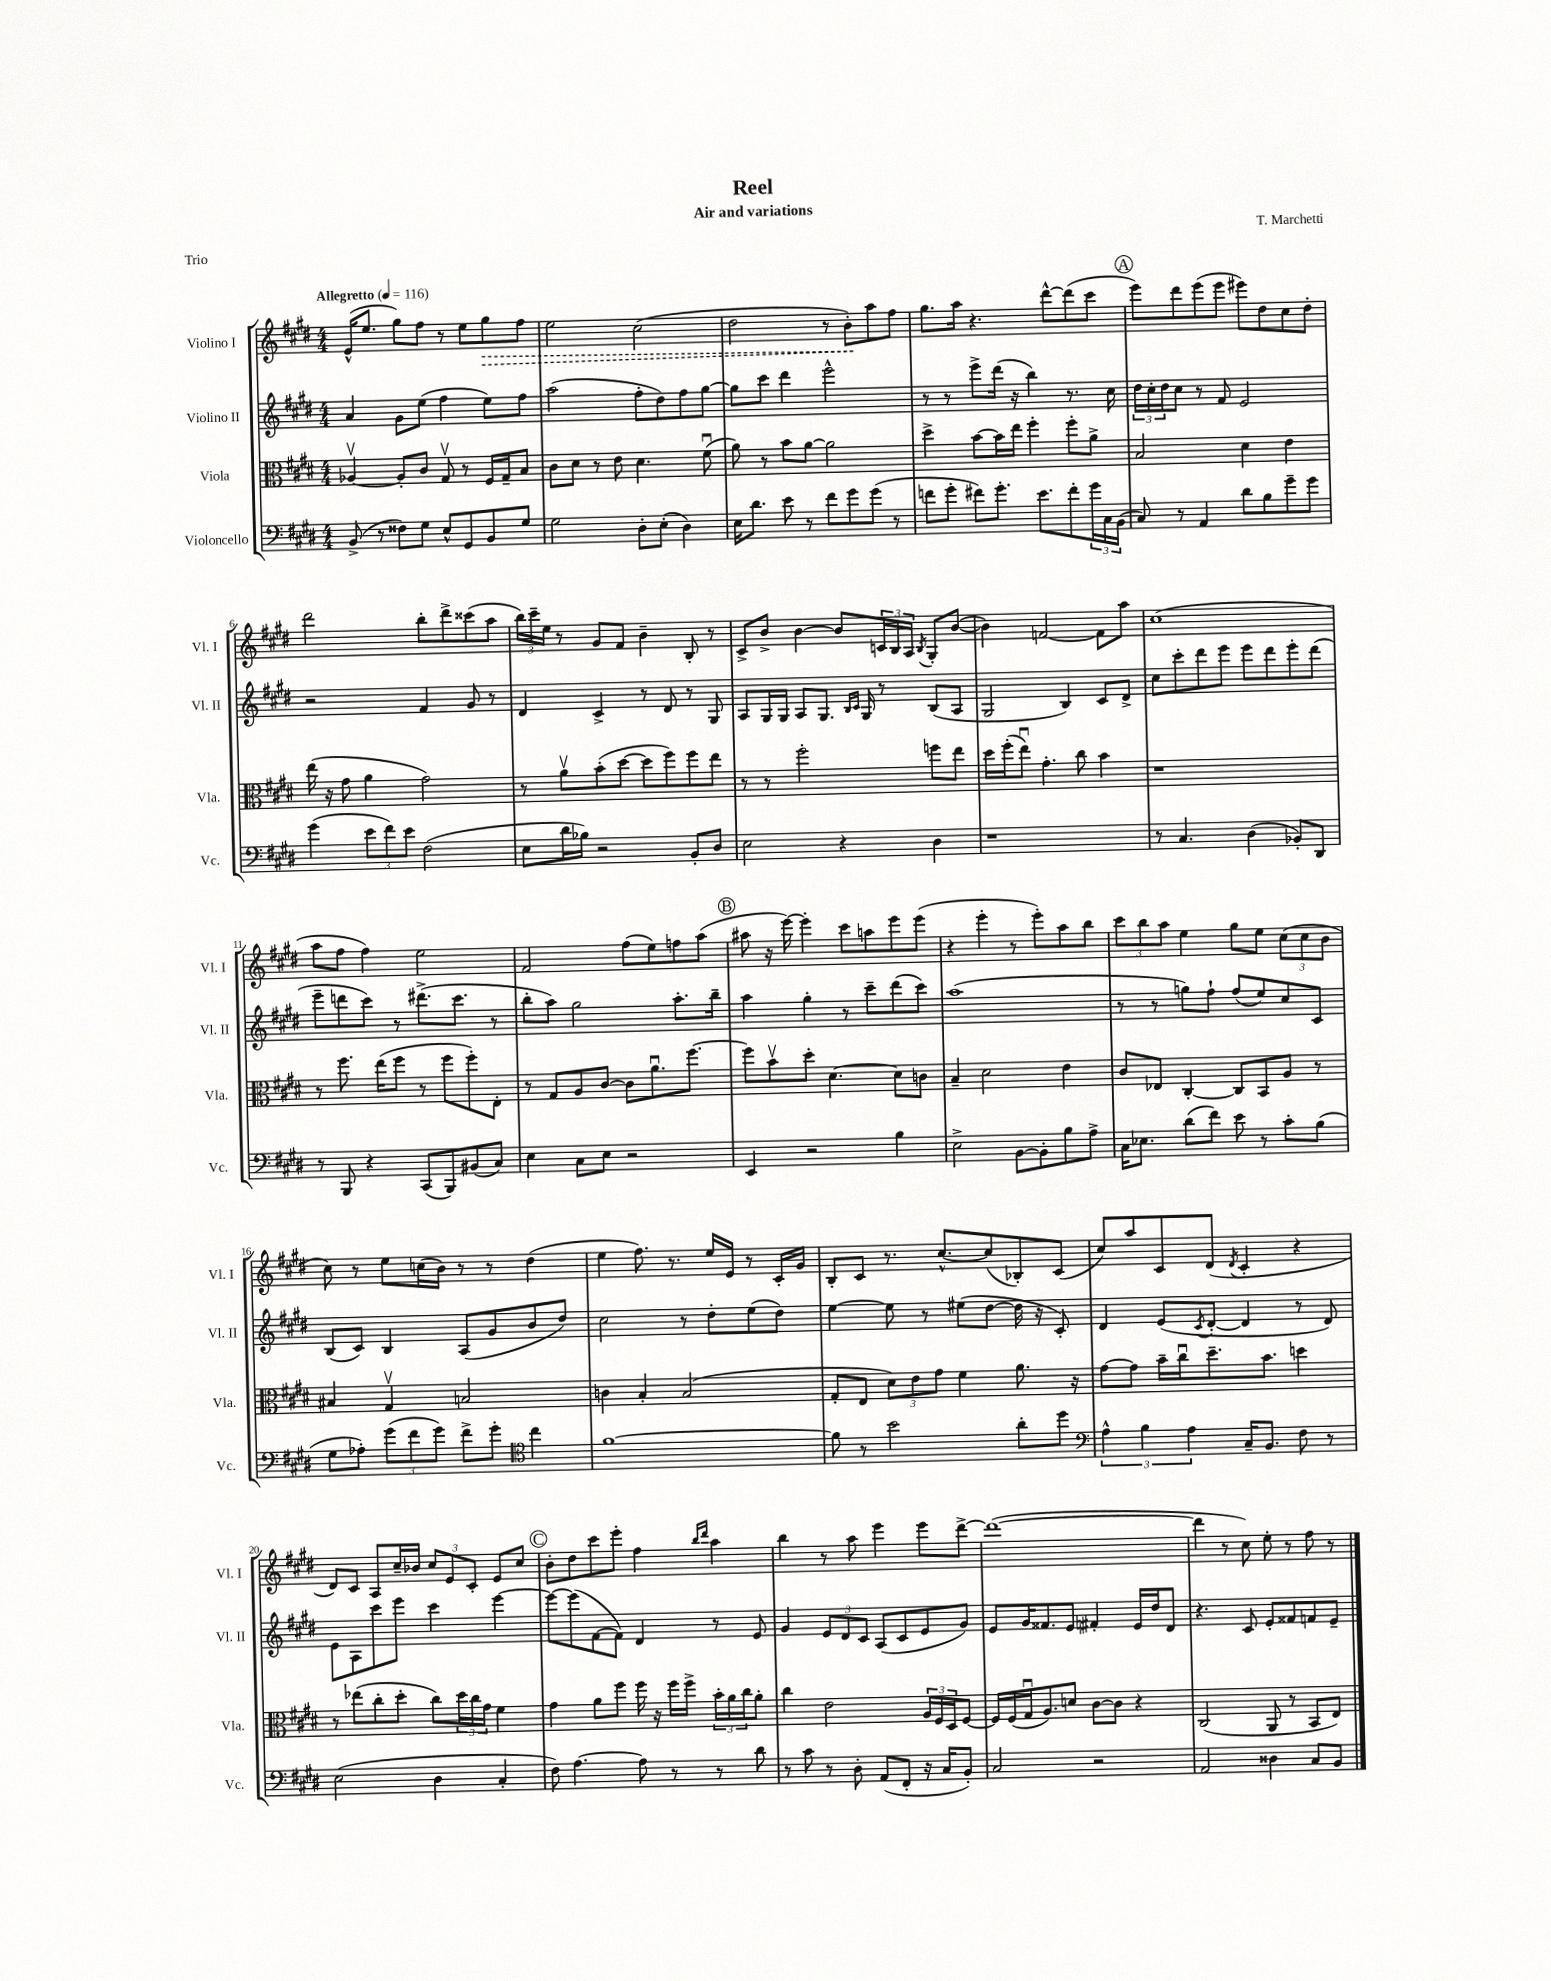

**kern	**kern	**kern	**kern
*staff4	*staff3	*staff2	*staff1
*clefF4	*clefC3	*clefG2	*clefG2
*k[f#c#g#d#]	*k[f#c#g#d#]	*k[f#c#g#d#]	*k[f#c#g#d#]
*M4/4	*M4/4	*M4/4	*M4/4
*MM116	*MM116	*MM116	*MM116
(8BB^	[4A-v	4a	(16e^^
.	.	.	8.ee
8r	.	.	.
8F##)	8A-']	8g#	8gg#)
8G#	8c#	(8ee	8ff#
8E^^	8G#v	4ff#	8r
8GG#	8r	.	8ee
8BB	16F#	8ee)	8gg#
.	16G#~	.	.
8G#	8B	8ff#	8ff#
=	=	=	=
2G#	8c#	(2aa	2ee
.	8d#	.	.
.	8r	.	.
.	8e	.	.
8D#'	4.d#	8ff#'	(2cc#
(8E'	.	8dd#)	.
4D#)	.	8ff#	.
.	(8f#u	[8gg#	.
=	=	=	=
16E	8a)	8gg#]	2dd#
8.d#	.	.	.
.	8r	8ccc#	.
8e	8b	4ddd#	.
8r	[8a	.	.
8f#	2a]	2eee^^	8r
8g#	.	.	8b')
(8g#	.	.	8aa
8r	.	.	8ff#
=	=	=	=
8f	4dd#^	8r	8.gg#
8g#'	.	8r	.
.	.	.	16aa
8f#)	[8b	8eee^	4.r
8.g#'	16b]	(16ddd#	.
.	16ee	16r	.
.	4ff#'	4bb)	.
8.e	.	.	.
.	.	.	[8ddd#^^
8f#'	8ff#'	8.r	(8ddd#]
24g#	8a^	.	8ccc#
24C#	.	.	.
.	.	16cc#	.
(24BB	.	.	.
=	=	=	=
8C#)	2B	24dd#	8eee)
.	.	24cc#'	.
.	.	24dd#	.
8r	.	8cc#	8ddd#
4AA	.	8r	(8eee
.	.	8f#	8eee
8d#	4d#	2e	8eee#)
8B	.	.	8dd#
8g#~	4e	.	8cc#
8g#	.	.	8dd#'
=	=	=	=
(4g#	(16ee	2r	2ddd#
.	16r	.	.
.	8g#	.	.
12e	4a	.	.
12f#)	.	.	.
12e	.	.	.
(2F#	2g#)	4f#	8bb'
.	.	.	8ddd#^
.	.	8g#	(8ccc##
.	.	8r	8aa
=	=	=	=
8E	8r	4d#	24bb)
.	.	.	24ccc#~
.	.	.	24ee
16d#	8av	.	8r
16B-)	.	.	.
2r	(8b'	4c#^	8g#
.	[8dd#	.	8f#
.	8dd#]	8r	4b~
.	8ff#)	8d#	.
8BB'	8ff#	8r	8B'
8D#	8ee	8G#	8r
=	=	=	=
2E	8r	8A	8c#^
.	8r	16G#	8b^
.	.	16G#	.
.	2ff#'	8A	[4b
.	.	8.G#	.
4r	.	.	8b]
.	.	16qqB	.
.	.	16qqc#	.
.	.	16G#	.
.	.	8r	24c
.	.	.	24B
.	.	.	24A
.	.	.	8qB
4D#	8ff	(8B	8G#'
.	8ee	8A	([8b
=	=	=	=
1r	16dd#	2G#	4b])
.	(16ff#'	.	.
.	8eeu)	.	.
.	4.g#'	.	[2f
.	.	4B)	.
.	8cc#	.	.
.	4b	8c#	8f]
.	.	8d#^	8aa
=	=	=	=
8r	1r	8cc#	(1cc#
4.C#	.	8ccc#'	.
.	.	8ddd#	.
.	.	8eee	.
(4D#	.	8eee	.
.	.	8ddd#	.
8BB-')	.	8eee'	.
8DD#	.	(8ddd#	.
=	=	=	=
8r	8r	8eee~	8aa
8BBB	8.ff#	8ddd	8ff#
4r	.	8ccc#)	4ff#)
.	(16ee	.	.
.	8ff#	8r	.
(8CC#	8r	(8.ddd#^	2ee
8BBB)	8ff#	.	.
.	.	8.ccc#	.
(8BB#	8ff#')	.	.
8C#)	8E'	8r	.
=	=	=	=
4E	8r	8bb'	2f#
.	8G#	8aa)	.
8C#	8A	2gg#	.
8E	[8c#	.	.
2r	8c#]	.	(8ff#
.	8.au	.	8ee)
.	.	8.aa'	8ff
.	[8.ff#	.	.
.	.	.	(8aa
.	.	16bb~	.
=	=	=	=
4EE	8ff#]	4aa	8aa#
.	8bv	.	16r
.	.	.	[16eee)
2r	8dd#'	4gg#'	4eee']
.	[4.d#	.	.
.	.	8r	8ccc#
.	.	8ccc#~	8aa
4B	8d#]	(8ddd#	8eee
.	8c	8ccc#)	(8eee
=	=	=	=
2E^	4B~	(1aa	4r
.	2d#	.	4eee'
[8BB	.	.	8r
8BB']	.	.	8eee')
8B	4e	.	8aa
8A^	.	.	8bb
=	=	=	=
16C#	8c#	8r	12ccc#
8.E-	.	.	.
.	.	.	12bb
.	8E-	8r	.
.	.	.	12aa
(8d#	[4C#'	8gg)	4ee
8f#)	.	8ff#`	.
8e	8C#]	(8ff#	8gg#
8r	8BB	8ee)	8ee
8c#'	8A	8cc#	(12cc#
.	.	.	12cc#
(8B	8r	8c#	.
.	.	.	12b
=	=	=	=
8G#	4B#	(8B	8cc#)
8A-')	.	8c#)	8r
(12g#	4G#v	4B	8ee
12f#	.	.	.
.	.	.	(16cc
12g#)	.	.	.
.	.	.	16b)
8f#^	2B	(8A	8r
8g#'	.	8g#	8r
*clefC4	*	*	*
4cc#	.	8b	(4dd#
.	.	8dd#)	.
=	=	=	=
[1f#	4c	2cc#	4ee
.	4B'	.	8.ff#)
.	.	.	8.r
.	(2B	8r	.
.	.	8dd#'	16ee
.	.	.	16e
.	.	(8ee	8r
.	.	8dd#)	16c#'
.	.	.	16g#
=	=	=	=
8f#]	8G#'	[4ee	8B'
8r	8E	.	8c#
2b	12d#)	8ee]	8.r
.	12e	.	.
.	.	8r	.
.	12g#	.	.
.	.	.	[8.cc#^^
.	4f#	(8ee#	.
.	.	[8dd#	(8cc#]
8a'	8.a	16dd#]	8B-')
.	.	16r	.
8dd#	.	8c#')	(8c#
.	16r	.	.
=	=	=	=
*clefF4	*	*	*
6A^^	[8g#	4d#	8cc#)
.	8g#]	.	8aa
6B	.	.	.
.	16b~	(8e	8c#
.	16cc#u	.	.
6A	.	.	.
.	.	8qc#	.
.	8.dd#~	[8d#'	(8d#
.	.	.	8qd#
16C#~	.	4d#]	4c#'
8.BB	8.b	.	.
8F#	4dd	8r	4r
8r	.	8d#)	.
=	=	=	=
(2E	8r	8e	8d#)
.	(8ee-	8A	8c#
.	8cc#'	8ccc#	8A
.	8dd#'	8eee	16cc#~
.	.	.	16b-
4D#	8cc#)	4ccc#	12cc#
.	.	.	12e
.	24dd#	.	.
.	24cc#	.	12c#'
.	24g#	.	.
4C#'	4f#	[4eee	8e
.	.	.	8cc#
=	=	=	=
8F#)	4g#	8eee_	8b'
[4.A	.	(8eee]	8dd#
.	8a	[8f#	8ccc#
.	8ff#	8f#])	8eee'
8A]	16ff#	4d#	4ff#
.	16r	.	.
8r	16ff#	.	.
.	16ff#^	.	.
.	.	.	16qqbb
.	.	.	16qqddd#
8r	24b'	8r	4aa
.	24a	.	.
.	24cc#	.	.
8d#	8a'	8e	.
=	=	=	=
8r	4cc#	4g#	4bb
8c#	.	.	.
8r	2e	12e	8r
.	.	12d#	.
8D#'	.	.	8aa
.	.	12c#	.
(8AA	.	(8A	4eee
8FF#'	.	8c#	.
16r	24A	8e	8eee
.	24F#	.	.
16C#	.	.	.
.	24D#	.	.
8BB')	[8F#	8g#)	[8ddd#^
=	=	=	=
2C#	16F#]	8e	(1ddd#_
.	(16F#	.	.
.	16G#u	16g#	.
.	8.A)	8.f##	.
.	8d	8e	.
2r	[8c#	4f#'	.
.	8c#]	.	.
.	4r	16e	.
.	.	16dd#	.
.	.	8d#	.
=	=	=	=
2AA	(2C#	4.r	4ddd#]
.	.	.	8r
.	.	8c#	8cc#)
4D##	8AA	8e'	8ee'
.	8r	8f##	8r
8C#	8BB	8f	8ff#
8BB	8E)	8e~	8r
==	==	==	==
*-	*-	*-	*-
